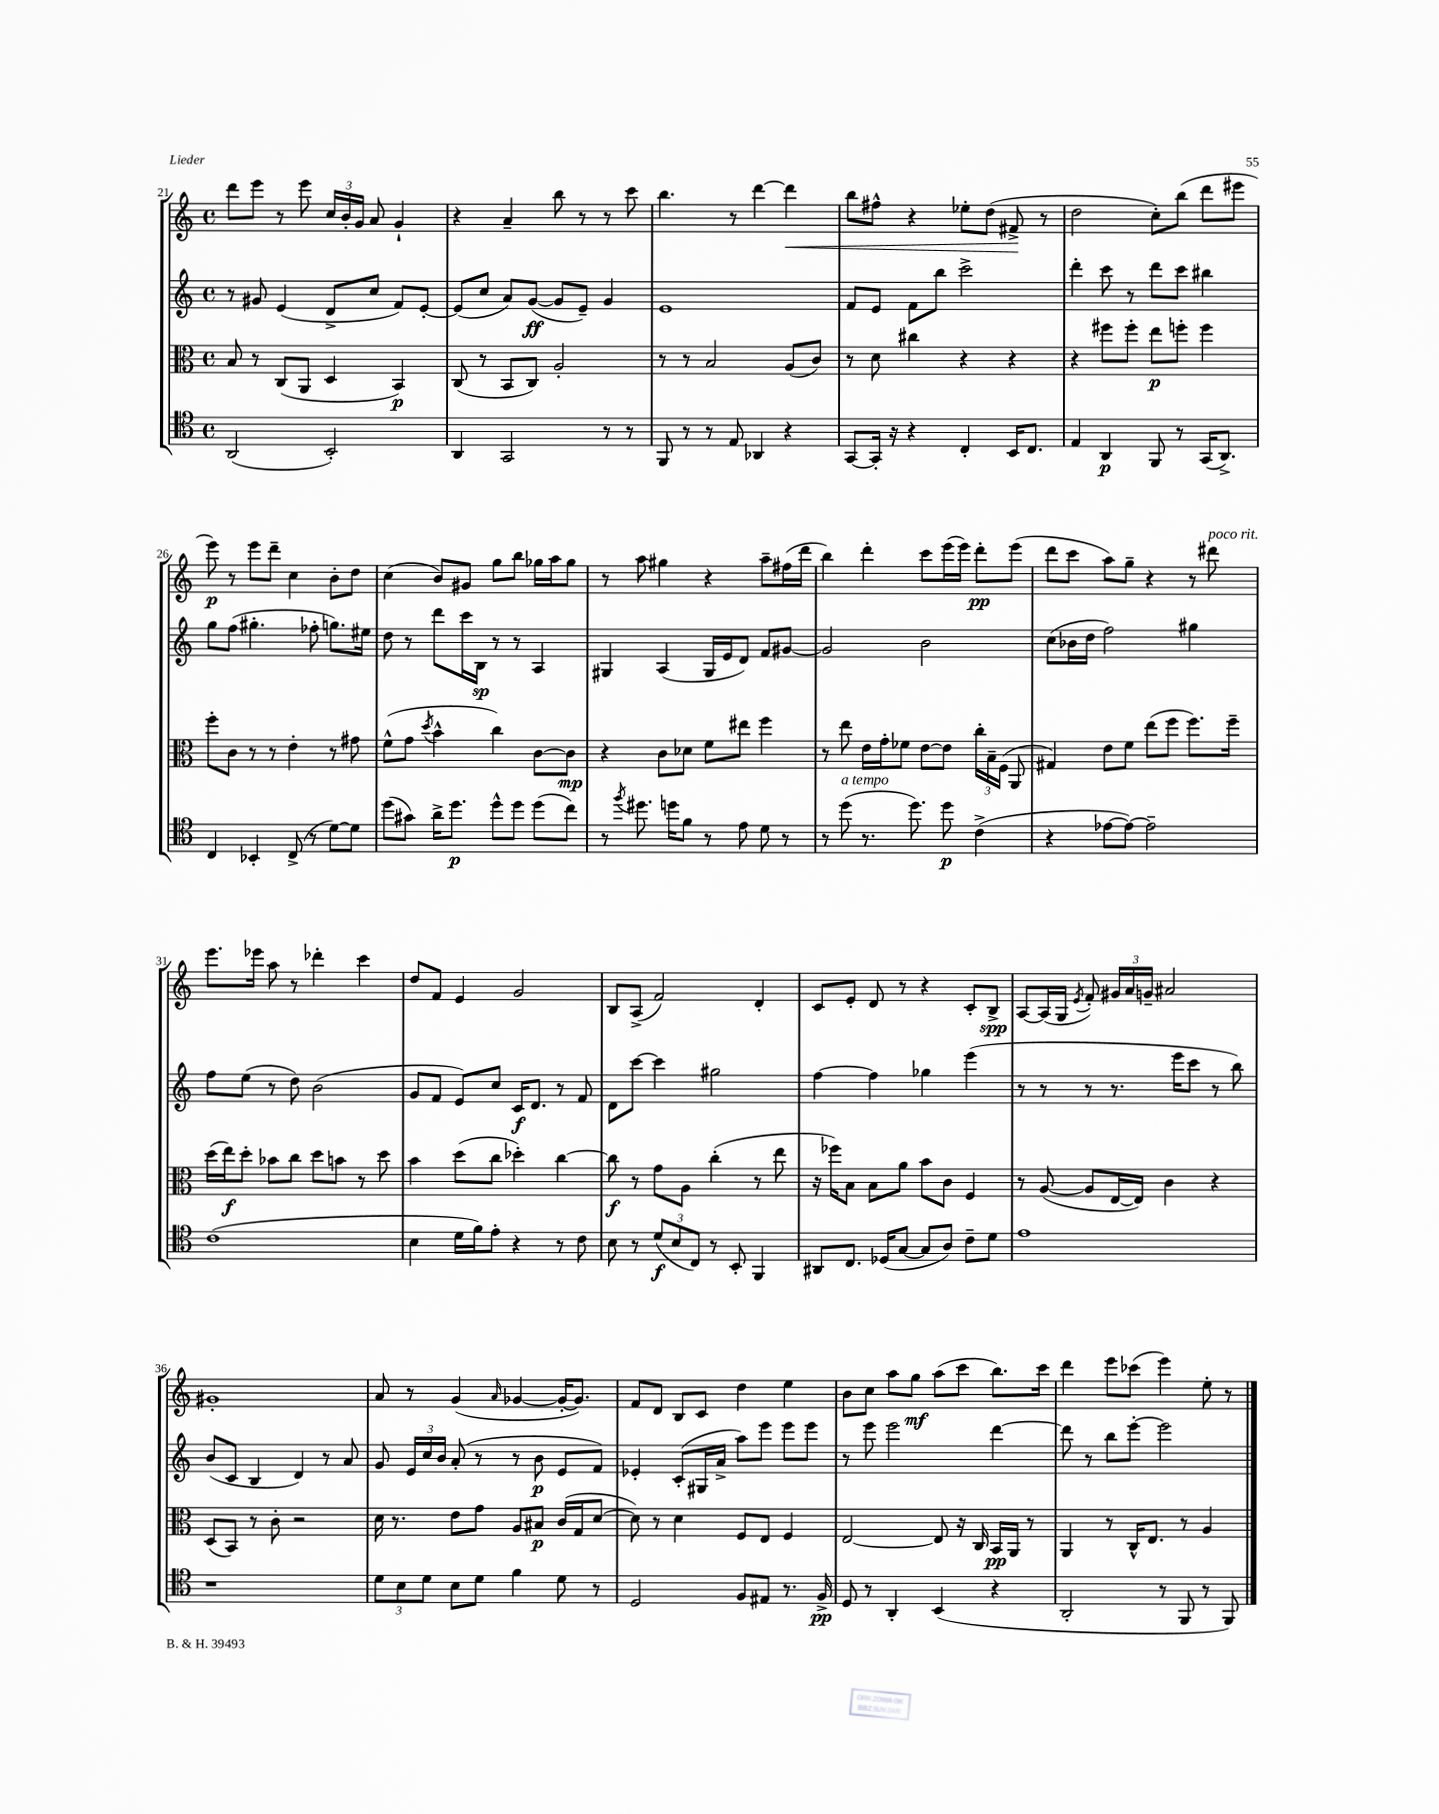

**kern	**dynam	**kern	**dynam	**kern	**dynam	**kern	**dynam
*part4	*part4	*part3	*part3	*part2	*part2	*part1	*part1
*staff4	*staff4	*staff3	*staff3	*staff2	*staff2	*staff1	*staff1
*clefC4	*	*clefC3	*	*clefG2	*	*clefG2	*
*k[]	*	*k[]	*	*k[]	*	*k[]	*
*M4/4	*	*M4/4	*	*M4/4	*	*M4/4	*
*met(c)	*	*met(c)	*	*met(c)	*	*met(c)	*
=21	=21	=21	=21	=21	=21	=21	=21
(2AA/	.	8B/	.	8r	.	8ddd\L	.
.	.	8r	.	8g#X/	.	8eee\J	.
.	.	(8C/L	.	(4e/	.	8r	.
.	.	8AA/J	.	.	.	8eee\	.
2BB'/)	.	4D/	.	8d^/L	.	24cc/LL	.
.	.	.	.	.	.	24b'/	.
.	.	.	.	.	.	24g/JJ	.
.	.	.	.	8cc/J	.	8a/	.
.	.	4BB/)	p	8f/L)	.	4g`/	.
.	.	.	.	[8e'/J	.	.	.
=22	=22	=22	=22	=22	=22	=22	=22
4AA/	.	(8C/	.	(8e/L]	.	4r	.
.	.	8r	.	8cc/J	.	.	.
2GG/	.	8BB/L	.	8a/L)	.	4a~/	.
.	.	8C/J)	.	([8g/J	ff	.	.
.	.	2A'/	.	8g/L]	.	8bb\	.
.	.	.	.	8e~/J)	.	8r	.
8r	.	.	.	4g/	.	8r	.
8r	.	.	.	.	.	8ccc\	.
=23	=23	=23	=23	=23	=23	=23	=23
8FF/	.	8r	.	1e	.	4.bb\	.
8r	.	8r	.	.	.	.	.
8r	.	2B/	.	.	.	.	.
8E/	.	.	.	.	.	8r	.
4AA-X/	.	.	.	.	.	[4ddd\	.
!	!	!	!	!	!	!	!LO:HP:b
4r	.	(8A/L	.	.	.	4ddd\]	<
.	.	8c/J)	.	.	.	.	.
=24	=24	=24	=24	=24	=24	=24	=24
[8GG/L	.	8r	.	8f/L	.	8bb\L	.
16GG'/Jk]	.	8d\	.	8e/J	.	8ff#X^^\J	.
16r	.	.	.	.	.	.	.
4r	.	4cc#X\	.	8f\L	.	4r	.
.	.	.	.	8bb\J	.	.	.
4C'/	.	4r	.	2ccc^\	.	8ee-X'\L	.
.	.	.	.	.	.	(8dd\J	.
16BB/KL	.	4r	.	.	.	8f#X^/	.
8.C/J	.	.	.	.	.	.	.
.	.	.	.	.	.	8r	[
=25	=25	=25	=25	=25	=25	=25	=25
4E/	.	4r	.	4ddd'\	.	2dd\	.
4AA/	p	8ff#X\L	.	8ccc\	.	.	.
.	.	8ff#'\J	.	8r	.	.	.
8FF/	.	8ee\L	p	8ddd\L	.	8cc'\L)	.
8r	.	8ffn'\J	.	8ccc\J	.	(8bb\J	.
(16GG/KL	.	4ff\	.	4bb#X\	.	8ddd\L	.
8.AA^/J)	.	.	.	.	.	.	.
.	.	.	.	.	.	8eee#X\J	.
!!LO:LB:g=z
=26	=26	=26	=26	=26	=26	=26	=26
4C/	.	8ff'\L	.	8gg\L	.	8eee\)	p
.	.	8c\J	.	(8ff\J	.	8r	.
4BB-X'/	.	8r	.	4.gg#X'\	.	8eee\L	.
.	.	8r	.	.	.	8ddd~\J	.
(8C^/	.	4e'\	.	.	.	4cc\	.
8r	.	.	.	8ff-X'\	.	.	.
[8d\L)	.	8r	.	8.ggn\L)	.	8b'\L	.
8d\J]	.	8g#X\	.	.	.	8dd\J	.
.	.	.	.	16ee#X\Jk	.	.	.
=27	=27	=27	=27	=27	=27	=27	=27
(8dd\L	.	(8f^^\L	.	8dd\	.	(4cc\	.
8g#X\J)	.	8g\J	.	8r	.	.	.
.	.	8qdd/	.	.	.	.	.
16a^\KL	.	4b^^\	.	8ddd\L	.	8b/L)	.
8.dd\J	p	.	.	.	.	.	.
.	.	.	.	16ccc\L	.	8g#X/J	.
.	.	.	.	16B\JJ	sp	.	.
8dd^^\L	.	4cc\)	.	8r	.	8gg\L	.
8dd\J	.	.	.	8r	.	8bb\J	.
(8dd\L	.	[8c\L	.	4A/	.	16gg-X\LL	.
.	.	.	.	.	.	16aa\J	.
8cc\J)	.	8c\J]	mp	.	.	8gg-\J	.
=28	=28	=28	=28	=28	=28	=28	=28
8r	.	4r	.	4G#X/	.	8r	.
8qff/	.	.	.	.	.	.	.
8.dd#X\	.	.	.	.	.	8aa\	.
.	.	8c\L	.	(4A/	.	4gg#X\	.
16ddn\KL	.	.	.	.	.	.	.
8f\J	.	8d-X\J	.	.	.	.	.
8r	.	8f\L	.	16G#/LL	.	4r	.
.	.	.	.	16e/J	.	.	.
8e\	.	8ee#X\J	.	8d/J)	.	.	.
8d\	.	4ff\	.	8f/L	.	8aa~\L	.
8r	.	.	.	[8g#X/J	.	(16ff#X\L	.
.	.	.	.	.	.	16ddd\JJ	.
=29	=29	=29	=29	=29	=29	=29	=29
8r	.	8r	.	2g#/]	.	4bb\)	.
!LO:TX:a:i:t=a tempo	!	!	!	!	!	!	!
(8dd\	.	8ee\	.	.	.	.	.
8.r	.	16e\LL	.	.	.	4ddd'\	.
.	.	16g'\J	.	.	.	.	.
.	.	8f-X\J	.	.	.	.	.
8.dd\)	.	.	.	.	.	.	.
.	.	[8e\L	.	2b\	.	8ccc\L	.
8dd\	p	8e\J]	.	.	.	(16eee\L	.
.	.	.	.	.	.	16eee\JJ)	.
(4c^\	.	24cc'\LL	.	.	.	8ddd'\L	pp
.	.	24B~\	.	.	.	.	.
.	.	(24F\JJ	.	.	.	.	.
.	.	8AA/	.	.	.	(8eee\J	.
=30	=30	=30	=30	=30	=30	=30	=30
4r	.	4G#X/)	.	(8cc\L	.	8ddd\L	.
.	.	.	.	16b-X\L	.	8ccc\J	.
.	.	.	.	16dd\JJ	.	.	.
[8e-X\L	.	8e\L	.	2ff\)	.	8aa\L)	.
8e-\J_)	.	8f\J	.	.	.	8gg~\J	.
2e-~\]	.	(8ee\L	.	.	.	4r	.
.	.	8ff\J	.	.	.	.	.
.	.	8.ff\L)	.	4gg#X\	.	8r	.
!	!	!	!	!	!	!LO:TX:a:i:t=poco rit.	!
.	.	.	.	.	.	8ddd#X\	.
.	.	16ff~\Jk	.	.	.	.	.
!!LO:LB:g=z
=31	=31	=31	=31	=31	=31	=31	=31
(1c	.	(16dd\LL	.	8ff\L	.	8.eee\L	.
.	.	16ee\J)	f	.	.	.	.
.	.	8dd'\J	.	(8ee\J	.	.	.
.	.	.	.	.	.	16eee-X\Jk	.
.	.	8b-X\L	.	8r	.	8aa\	.
.	.	8cc\J	.	8dd\)	.	8r	.
.	.	8dd\L	.	(2b\	.	4ddd-X'\	.
.	.	8bn\J	.	.	.	.	.
.	.	8r	.	.	.	4ccc\	.
.	.	8dd\	.	.	.	.	.
=32	=32	=32	=32	=32	=32	=32	=32
4B\	.	4b\	.	8g/L	.	8dd/L	.
.	.	.	.	8f/J	.	8f/J	.
16d\LL	.	(8dd\L	.	8e/L)	.	4e/	.
16f\J)	.	.	.	.	.	.	.
8e'\J	.	8cc\J	.	8cc/J	.	.	.
4r	.	4dd-X'\)	.	16c/KL	f	2g/	.
.	.	.	.	8.d/J	.	.	.
8r	.	[4cc\	.	8r	.	.	.
8c\	.	.	.	8f/	.	.	.
=33	=33	=33	=33	=33	=33	=33	=33
8B\	.	8cc\]	f	8d\L	.	8B/L	.
8r	.	8r	.	[8ccc\J	.	(8A^/J	.
(12d/L	f	8g\L	.	4ccc\]	.	2f/)	.
12B/	.	.	.	.	.	.	.
.	.	8A\J	.	.	.	.	.
12C/J)	.	.	.	.	.	.	.
8r	.	(4cc'\	.	2gg#X\	.	.	.
8BB'/	.	.	.	.	.	.	.
4FF/	.	8r	.	.	.	4d'/	.
.	.	8ee\	.	.	.	.	.
=34	=34	=34	=34	=34	=34	=34	=34
8AA#X/L	.	16r	.	[4ff\	.	8c/L	.
.	.	16ff-X\KL)	.	.	.	.	.
8.C/J	.	8B\J	.	.	.	8e'/J	.
.	.	8B\L	.	4ff\]	.	8d/	.
(16D-X/KL	.	.	.	.	.	.	.
[8G/J	.	8a\J	.	.	.	8r	.
8G/L]	.	8b\L	.	4gg-X\	.	4r	.
8A/J)	.	8c\J	.	.	.	.	.
8c~\L	.	4F/	.	(4eee\	.	8c'/L	.
8d\J	.	.	.	.	.	8B^/J	spp
=35	=35	=35	=35	=35	=35	=35	=35
1e	.	8r	.	8r	.	[8A/L	.
.	.	([8A/	.	8r	.	(16A/L]	.
.	.	.	.	.	.	16G/JJ	.
.	.	.	.	.	.	8qe/	.
.	.	8A/L]	.	8r	.	8f'/)	.
.	.	[16E/L	.	8.r	.	24g#X/LL	.
.	.	.	.	.	.	24a/	.
.	.	16E/JJ])	.	.	.	.	.
.	.	.	.	.	.	24gn~/JJ	.
.	.	4c\	.	.	.	2a#X/	.
.	.	.	.	16eee\KL	.	.	.
.	.	.	.	8ccc\J	.	.	.
.	.	4r	.	8r	.	.	.
.	.	.	.	8bb\)	.	.	.
!!LO:LB:g=z
=36	=36	=36	=36	=36	=36	=36	=36
1r	.	(8D/L	.	(8b/L	.	1g#X'	.
.	.	8BB/J)	.	8c/J	.	.	.
.	.	8r	.	4B/	.	.	.
.	.	8c'\	.	.	.	.	.
.	.	2r	.	4d/)	.	.	.
.	.	.	.	8r	.	.	.
.	.	.	.	8a/	.	.	.
=37	=37	=37	=37	=37	=37	=37	=37
12d\L	.	16d\	.	8g/	.	8a/	.
.	.	8.r	.	.	.	.	.
12B\	.	.	.	.	.	.	.
.	.	.	.	24e/LL	.	8r	.
12d\J	.	.	.	24cc/	.	.	.
.	.	.	.	24b/JJ	.	.	.
8B\L	.	8e\L	.	(8a'/	.	(4g/	.
8d\J	.	8g\J	.	8r	.	.	.
.	.	.	.	.	.	16qqa/	.
4f\	.	8A/L	.	8r	.	[4g-X/	.
.	.	8B#X/J	p	8b\	p	.	.
8d\	.	(16c/LL	.	8e/L	.	16g-'/KL_	.
.	.	16G/J	.	.	.	8.g-/J])	.
8r	.	[8d/J	.	8f/J)	.	.	.
=38	=38	=38	=38	=38	=38	=38	=38
2D/	.	8d\])	.	4e-X'/	.	8f/L	.
.	.	8r	.	.	.	8d/J	.
.	.	4d\	.	(8c'/L	.	8B/L	.
.	.	.	.	16G#X/L	.	8c/J	.
.	.	.	.	16a^/JJ	.	.	.
8F/L	.	8F/L	.	8aa\L)	.	4dd\	.
8E#X/J	.	8E/J	.	8eee\J	.	.	.
8.r	.	4F/	.	8eee\L	.	4ee\	.
.	.	.	.	8eee\J	.	.	.
16F^/	pp	.	.	.	.	.	.
=39	=39	=39	=39	=39	=39	=39	=39
8D/	.	[2E/	.	8r	.	8b\L	.
8r	.	.	.	8eee\	.	8cc\J	.
4AA'/	.	.	.	2eee\	.	8aa\L	.
.	.	.	.	.	.	8gg\J	mf
(4BB/	.	8E/]	.	.	.	(8aa\L	.
.	.	16r	.	.	.	8ccc\J	.
.	.	16C/	.	.	.	.	.
4r	.	16BB/LL	pp	[4ddd\	.	8.bb\L)	.
.	.	16AA/JJ	.	.	.	.	.
.	.	8r	.	.	.	.	.
.	.	.	.	.	.	16ccc\Jk	.
=40	=40	=40	=40	=40	=40	=40	=40
2AA'/	.	4AA/	.	8ddd\]	.	4ddd\	.
.	.	.	.	8r	.	.	.
.	.	8r	.	8bb\L	.	8eee\L	.
.	.	16C^^/KL	.	[8eee'\J	.	(8ccc-X\J	.
.	.	8.E/J	.	.	.	.	.
8r	.	.	.	2eee\]	.	4eee\)	.
8FF/	.	8r	.	.	.	.	.
8r	.	4A/	.	.	.	8ee'\	.
8FF/)	.	.	.	.	.	8r	.
==	==	==	==	==	==	==	==
*-	*-	*-	*-	*-	*-	*-	*-
